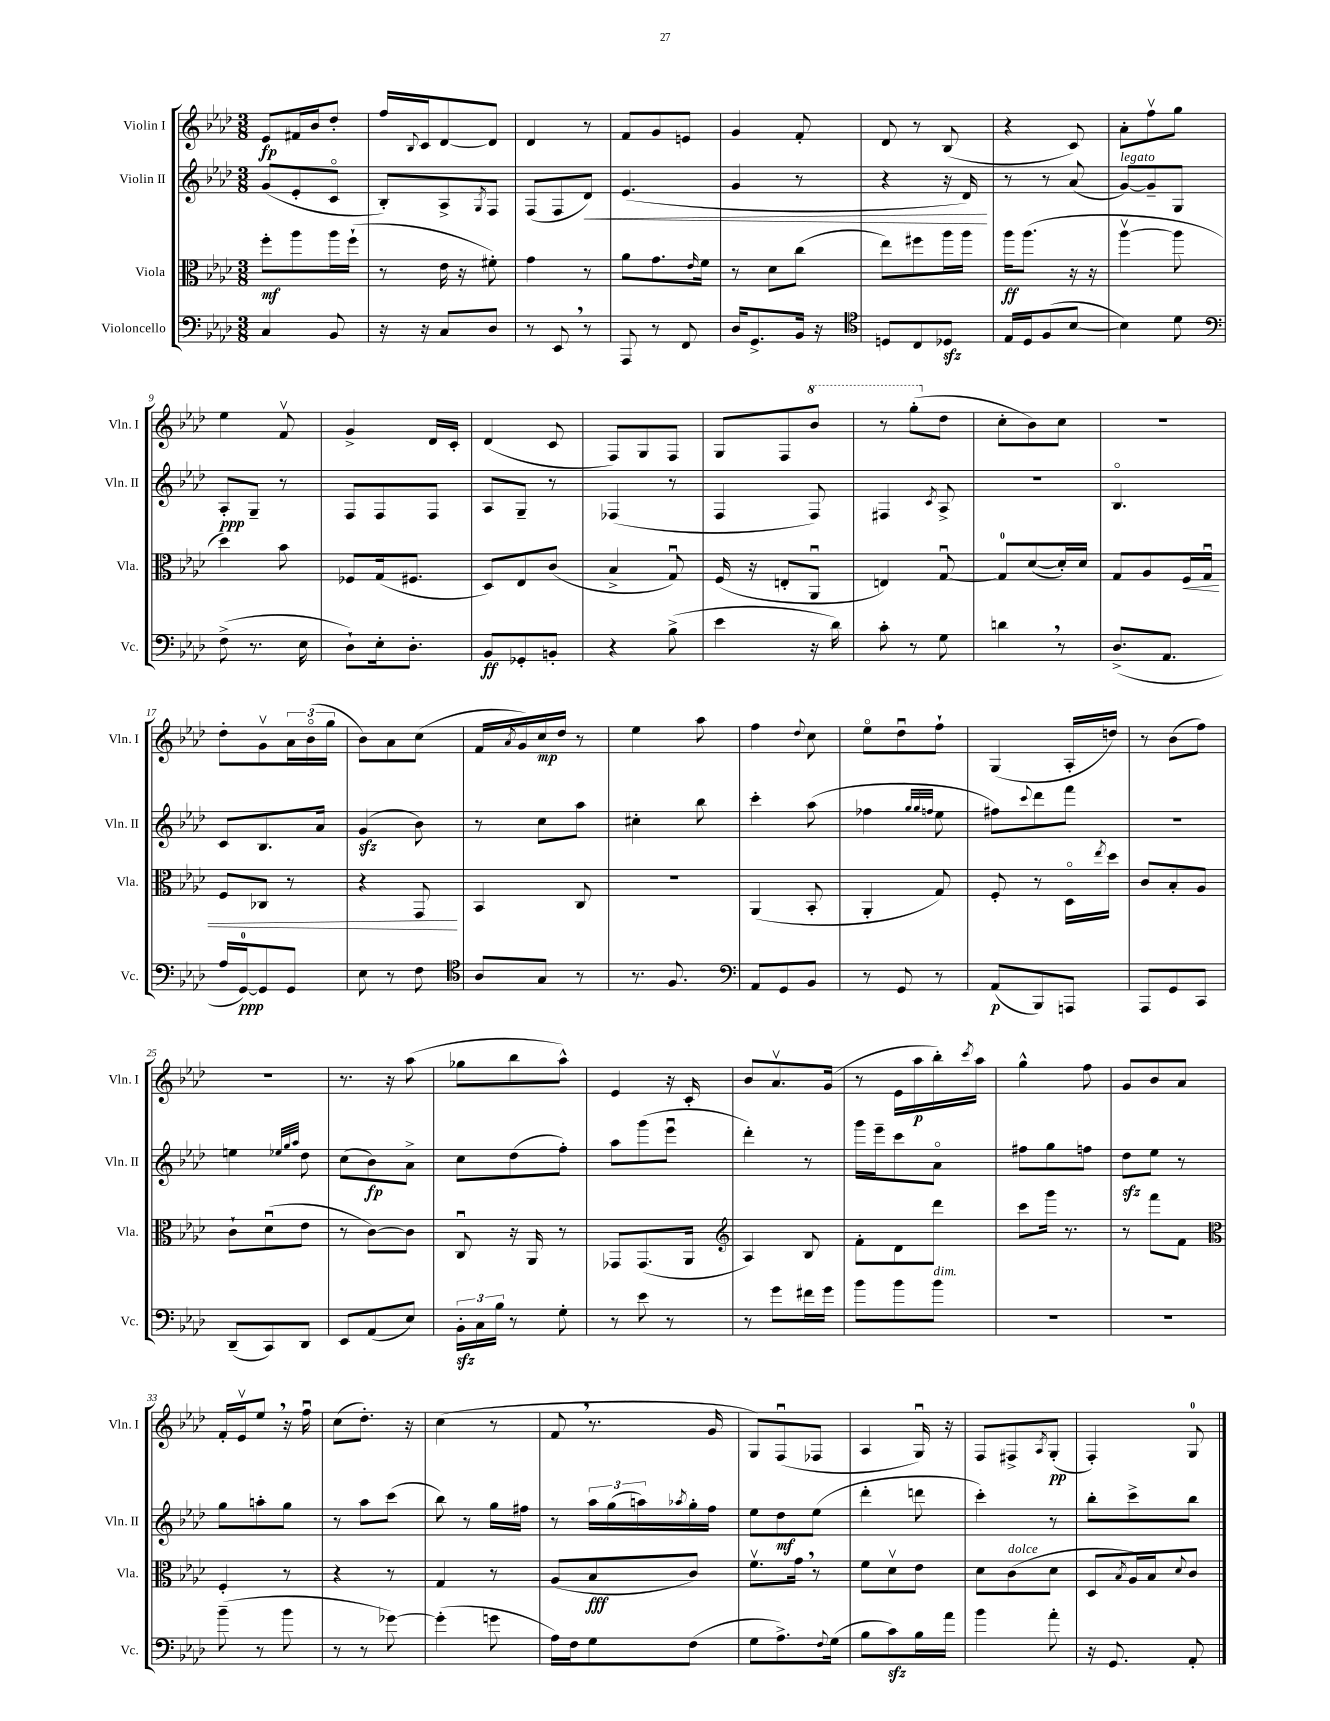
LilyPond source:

<<
\new StaffGroup <<
\new Staff = "s0" \with { instrumentName = "Violin I" shortInstrumentName = "Vln. I" } {
    \clef treble \key aes \major \numericTimeSignature \time 3/8
    ees'8\fp fis'16 bes'16 des''8-. |
    f''16 \appoggiatura { bes8 } c'16 des'8~ des'8 |
    des'4 r8 |
    f'8 g'8 e'8 |
    g'4 f'8-. |
    des'8 r8 bes8( |
    r4 c'8) |
    aes'8-. f''8\upbow g''8 |
    ees''4 f'8\upbow |
    g'4-> des'16 c'16-. |
    des'4( c'8 |
    f8) g8 f8 |
    g8 f8 \ottava #1 bes''8 |
    r8 g'''8-.( \ottava #0 des''8 |
    c''8-. bes'8) c''8 |
    R4. |
    des''8-. g'8\upbow \tuplet 3/2 { aes'16 bes'16\flageolet( g''16 } |
    bes'8) aes'8 c''8( |
    f'16 \acciaccatura { aes'8 } g'16) c''16\mp des''16 r8 |
    ees''4 aes''8 |
    f''4 \appoggiatura { des''8 } c''8 |
    ees''8\flageolet des''8\downbow f''8-! |
    g4( aes16-. d''16) |
    r8 bes'8( f''8) |
    R4. |
    r8. r16 aes''8( |
    ges''8 bes''8 aes''8-^) |
    ees'4 r16 c'16-. |
    bes'8 aes'8.\upbow g'16( |
    r8 ees'16 aes''16\p bes''16-.) \acciaccatura { c'''8 } aes''16 |
    g''4-^ f''8 |
    g'8 bes'8 aes'8 |
    f'16-. ees'16\upbow ees''8 \breathe r16 f''16\downbow |
    c''8( des''8.-.) r16 |
    c''4( r8 |
    f'8 \breathe r8. g'16 |
    g8) f8\downbow( fes8 |
    aes4 g16\downbow) r16 |
    f8 fis8-> \acciaccatura { aes8 } g8-.\pp( |
    f4-.) g8-0 \bar "|." |
}
\new Staff = "s1" \with { instrumentName = "Violin II" shortInstrumentName = "Vln. II" } {
    \clef treble \key aes \major \numericTimeSignature \time 3/8
    g'8( ees'8-. c'8\flageolet |
    bes8-.) aes8-> \acciaccatura { g8 } f8 |
    f8( f8 des'8\<) |
    ees'4.( |
    g'4 r8 |
    r4 r16 des'16\!) |
    r8 r8 aes'8( |
    g'8~^\markup { \italic "legato" }) g'8-- g8 |
    aes8-.\ppp g8-- r8 |
    f8 f8 f8 |
    aes8 g8-- r8 |
    fes4( r8 |
    f4 f8) |
    fis4 \acciaccatura { c'8 } aes8-> |
    R4. |
    bes4.\flageolet |
    c'8 bes8. aes'16 |
    g'4\sfz( bes'8) |
    r8 c''8 aes''8 |
    cis''4-. bes''8 |
    c'''4-. aes''8( |
    fes''4 \grace { g''32 g''32 f''32 } ees''8 |
    fis''8) \appoggiatura { c'''8 } des'''8 f'''8 |
    R4. |
    e''4 \grace { ees''32 g''32 aes''32 } des''8 |
    c''8( bes'8\fp) aes'8-> |
    c''8 des''8( f''8-.) |
    aes''8 g'''8( ees'''8\downbow |
    des'''4-.) r8 |
    g'''16 ees'''16-- c'''8 aes'8\flageolet |
    fis''8 g''8 f''8 |
    des''8\sfz ees''8 r8 |
    g''8 a''8-. g''8 |
    r8 aes''8 c'''8( |
    bes''8) r8 g''16 fis''16 |
    r8 \tuplet 3/2 { aes''16 g''16( a''16) } \acciaccatura { aes''8 } g''16-. f''16 |
    ees''8 des''8\mf ees''8( |
    des'''4-. d'''8 |
    c'''4-.) r8 |
    bes''8-. c'''8-> bes''8 \bar "|." |
}
\new Staff = "s2" \with { instrumentName = "Viola" shortInstrumentName = "Vla." } {
    \clef alto \key aes \major \numericTimeSignature \time 3/8
    f''8-.\mf aes''8 aes''16 f''16-!( |
    r8 ees'16 r16 fis'8-.) |
    g'4 r8 |
    aes'8 g'8. \grace { ees'16 } f'16 |
    r8 des'8 c''8( |
    ees''8) fis''8 aes''16 aes''16 |
    aes''16\ff aes''8.( r16 r16 |
    aes''4~\upbow aes''8 |
    des''4) bes'8 |
    fes8 g16( fis8. |
    des8) ees8 c'8( |
    bes4-> g8\downbow) |
    f16( r16 e8-. aes,8\downbow |
    e4) g8~\downbow |
    g8-0 des'8~( des'16-.) des'16 |
    g8 aes8 f16\< g16\downbow |
    f8 ces8 r8 |
    r4 g,8\! |
    bes,4 c8 |
    R4. |
    aes,4( bes,8-. |
    aes,4-. g8) |
    f8-. r8 des16\flageolet \acciaccatura { ees''8 } des''16 |
    c'8 bes8-. aes8 |
    c'8-! des'8\downbow( ees'8 |
    r8 c'8~) c'8 |
    c8\downbow r16 aes,16 r8 |
    ges,8 ges,8.( aes,16 |
    \clef treble aes4) bes8 |
    f'8-. des'8 des'''8 |
    c'''8 g'''16 r8. |
    r8 f'''8 f'8 |
    \clef alto f4-. r8 |
    r4 r8 |
    g4 r8 |
    aes8( bes8\fff c'8) |
    f'8.\upbow g'16 \breathe r8 |
    f'8 des'8\upbow ees'8 |
    des'8 c'8^\markup { \italic "dolce" }( des'8 |
    des8 \acciaccatura { bes8 } aes16) bes16 \appoggiatura { des'8 } c'8 \bar "|." |
}
\new Staff = "s3" \with { instrumentName = "Violoncello" shortInstrumentName = "Vc." } {
    \clef bass \key aes \major \numericTimeSignature \time 3/8
    c4 bes,8 |
    r16 r16 c8 des8 |
    r8 ees,8 \breathe r8 |
    aes,,8 r8 f,8 |
    des16 g,8.-> bes,16 r16 |
    \clef tenor d8 c8 des8\sfz |
    ees16 des16 f8( bes8~ |
    bes4) des'8 |
    \clef bass f8->( r8. ees16 |
    des8-!) ees16-. des8.-. |
    bes,8\ff ges,8-. b,8-. |
    r4 bes8->( |
    ees'4 r16 des'16) |
    c'8-. r8 g8 |
    d'4 \breathe r8 |
    des8.->( aes,8. |
    aes16 g,16-0~\ppp) g,8 g,8 |
    ees8 r8 f8 |
    \clef tenor aes8 g8 r8 |
    r8. f8. |
    \clef bass aes,8 g,8 bes,8 |
    r8 g,8 r8 |
    aes,8\p( bes,,8) a,,8 |
    aes,,8 g,8 c,8 |
    des,8--( c,8) des,8 |
    ees,8 aes,8( ees8) |
    \tuplet 3/2 { bes,16-.\sfz c16 bes16 } r8 g8-. |
    r8 ees'8 r8 |
    r8 g'8 fis'16 g'16 |
    bes'8 bes'8 bes'8^\markup { \italic "dim." } |
    R4. |
    R4. |
    bes'8--( r8 bes'8 |
    r8 r8 ges'8~) |
    ges'4-.( g'8 |
    aes16) f16 g8 f8( |
    g8 aes8.->) \appoggiatura { f8 } g16( |
    bes8 c'8\sfz) bes16 aes'16 |
    bes'4 aes'8-. |
    r16 g,8. aes,8-. \bar "|." |
}
>>
>>
